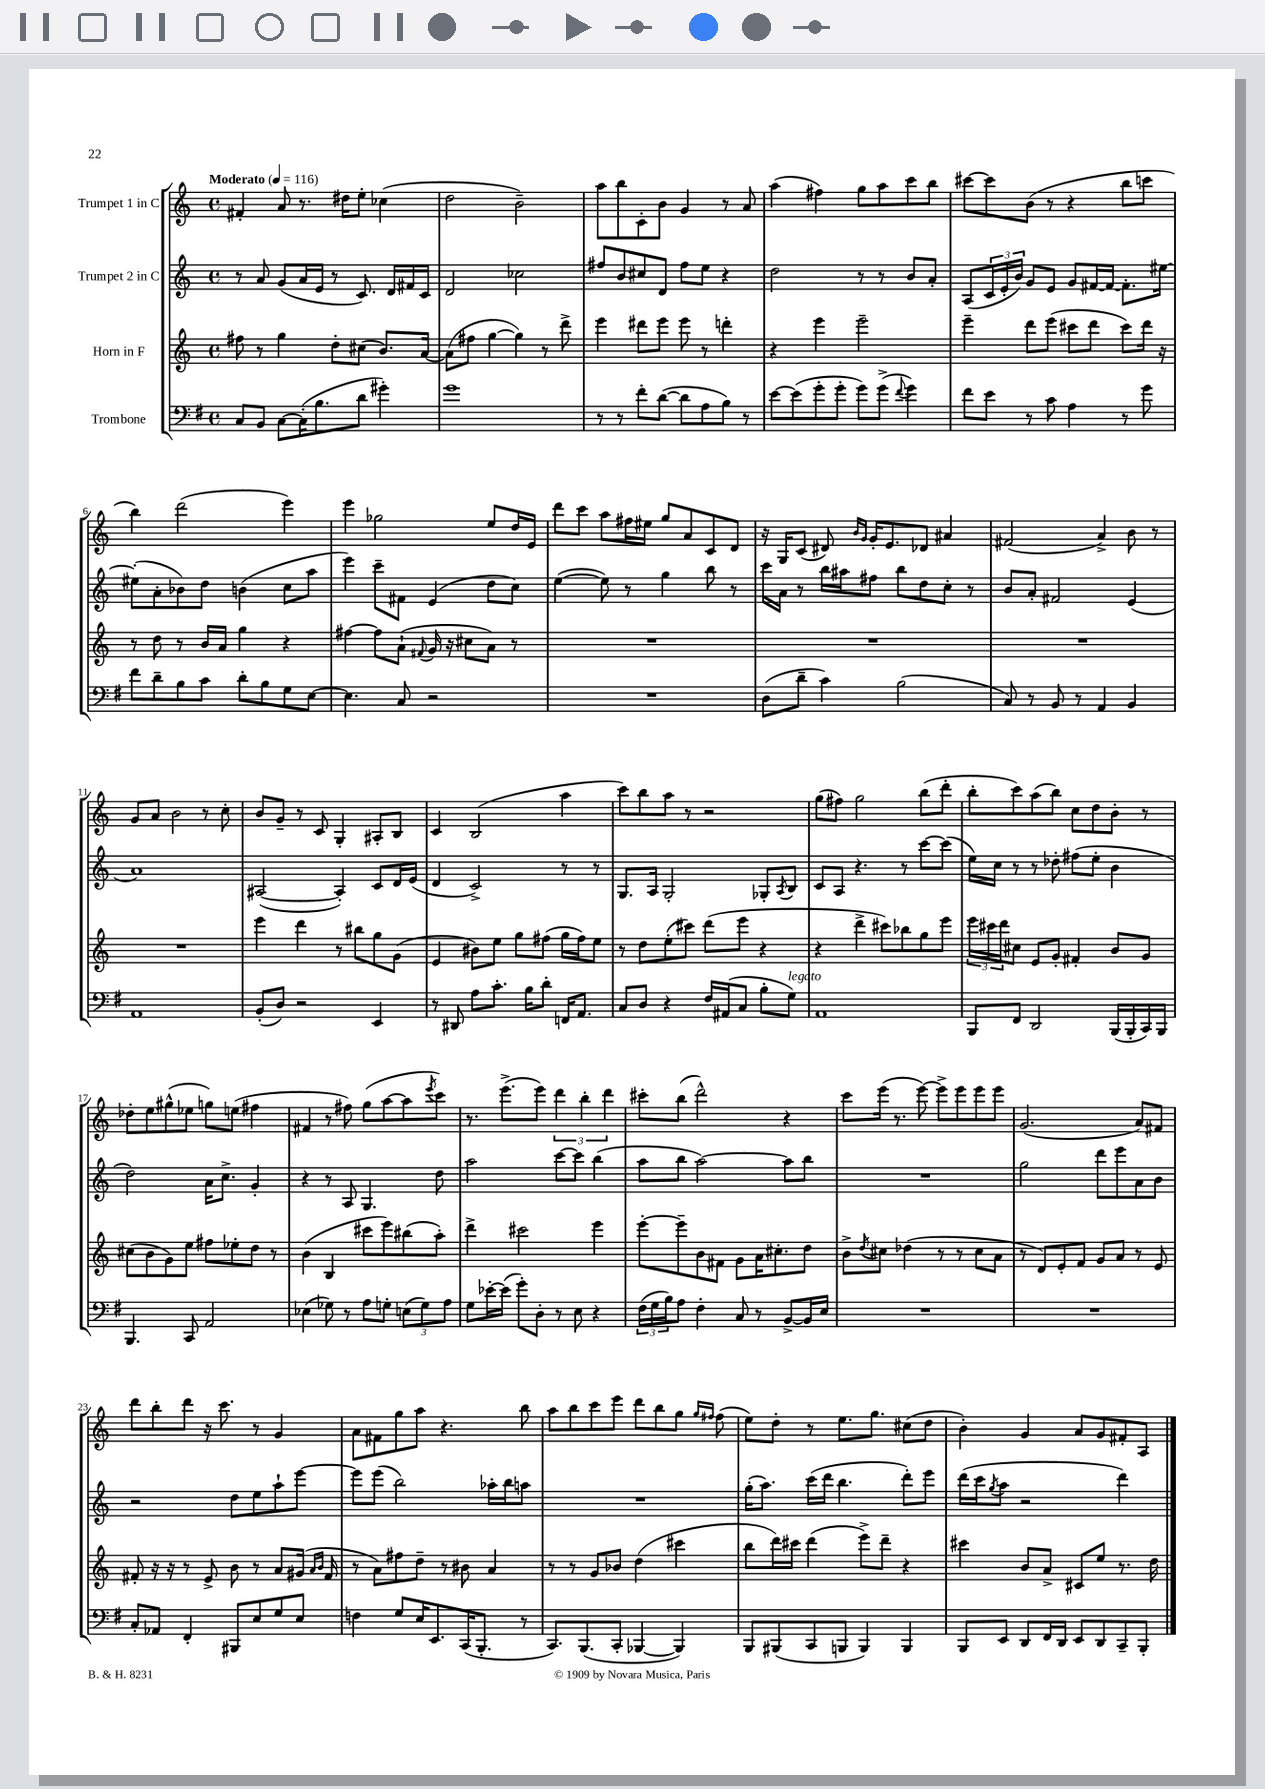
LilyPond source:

<<
\new StaffGroup <<
\new Staff = "s0" \with { instrumentName = "Trumpet 1 in C" } {
    \clef treble \key c \major \defaultTimeSignature \time 4/4 \tempo "Moderato" 4 = 116
    fis'4-. a'8 r8. dis''16 e''8-. ces''4( |
    d''2 b'2--) |
    a''8 b''8 c'8-. b'8 g'4 r8 a'8 |
    a''4( fis''4) g''8 a''8 c'''8 b''8 |
    cis'''8~ cis'''8 b'8( r8 r4 b''8 c'''8 |
    b''4) d'''2( e'''4) |
    e'''4 ges''2 e''8 d''16 e'16 |
    d'''8 c'''8 a''8 fis''16 eis''16 g''8 a'8 c'8 d'8 |
    r16 g16 c'8( dis'8) \grace { b'16 g'16 } g'16-. e'8. des'8 ais'4 |
    fis'2( a'4->) b'8 r8 |
    g'8 a'8 b'2 r8 c''8-. |
    b'8 g'8-- r8 c'8 g4-. ais8-. b8 |
    c'4 b2( a''4 |
    c'''8) b''8 a''8 r8 r2 |
    g''8( fis''8) g''2 b''8( d'''8-. |
    b''8-. c'''8) a''8( b''8) c''8 d''8 b'8-. r8 |
    des''8-. e''8 gis''8-^( ees''8 g''8) e''8( fis''4 |
    fis'4 r8 fis''8) g''8( a''8~ a''8 \acciaccatura { e'''8 } c'''8) |
    r8. e'''8.->( e'''8) \tuplet 3/2 { d'''4 b''4-. d'''4 } |
    cis'''8-. b''8( d'''2-^) r4 |
    c'''8 e'''16( r8. e'''8~) e'''8-> e'''8 e'''8 e'''8 |
    g'2.( a'8) fis'8 |
    d'''8 b''8-. d'''8 r16 c'''8. r8 g'4 |
    a'8 fis'8 g''8 a''8 r4. b''8 |
    a''8 b''8 c'''8 e'''8 d'''8 b''8 g''8 \grace { g''16 fis''16 } fis''8( |
    e''8) d''8-. r8 e''8. g''8. cis''8( d''8 |
    b'4-.) g'4 a'8 g'8 fis'8-. a8 \bar "|." |
}
\new Staff = "s1" \with { instrumentName = "Trumpet 2 in C" } {
    \clef treble \key c \major \defaultTimeSignature \time 4/4
    r8 a'8 g'8( a'16 e'16 r8 c'8.) d'16 fis'16 c'16 |
    d'2 ces''2 |
    fis''8 b'8 cis''8 d'8 fis''8 e''8 r4 |
    d''2 r8 r8 b'8 a'8-. |
    a8( \tuplet 3/2 { c'16 e'16-. b'16) } g'8 e'8 g'8 fis'16~ fis'16~ fis'8.-. eis''16~ |
    eis''8-.( a'8-. bes'8) d''8 b'4( c''8 a''8 |
    e'''4) c'''8-- fis'8 e'4( d''8 c''8) |
    e''4~( e''8) r8 g''4 b''8 r8 |
    c'''16 a'16 r8 b''16 ais''16 fis''8 b''8 d''8 c''8-. r8 |
    b'8 a'8-. fis'2 e'4( |
    a'1) |
    ais2~( ais4-.) c'8 d'16 e'16( |
    d'4 c'2->) r8 r8 |
    g8. a16 g2-. ges8-. \acciaccatura { a8 } b8 |
    c'8 a8 r4. r8 c'''8~ c'''8( |
    e''16) c''16 r8 r8 des''8-. fis''8( e''8-. b'4 |
    d''2) a'16 c''8.-> g'4-. |
    r4 r8 a8 g4. d''8 |
    a''2 c'''8~ c'''8 b''4( |
    a''8 b''8 a''2~) a''8 b''8 |
    R1 |
    g''2 d'''8 e'''8 a'8 b'8 |
    r2 d''8 e''8 a''8-! e'''8~ |
    e'''8 e'''8( b''2) aes''16-. b''16 a''8 |
    R1 |
    g''16-.( a''8.) c'''16( d'''16 b''4. d'''8-.) e'''8 |
    d'''16( c'''16 \acciaccatura { g''8 } a''8 r2 d'''4) \bar "|." |
}
\new Staff = "s2" \with { instrumentName = "Horn in F" } {
    \clef treble \key c \major \defaultTimeSignature \time 4/4
    fis''8 r8 g''4 d''8-. cis''8( b'8.) a'16~ |
    a'8( fis''8 g''4~ g''4) r8 d'''8-> |
    e'''4 dis'''8 e'''8 e'''8 r8 d'''4-. |
    r4 e'''4 e'''2-- |
    e'''4-- d'''8 e'''8( cis'''8 d'''8 cis'''8) d'''16 r16 |
    r8 d''8 r8 b'16 a'16 g''4 r4 |
    fis''4~ fis''8 a'8-!( \appoggiatura { fis'8 } g'16 r16 cis''8 a'8) r8 |
    R1 |
    R1 |
    R1 |
    R1 |
    e'''4 d'''4 r8 bis''8 g''8 g'8( |
    e'4 bis'8) e''8 g''8 fis''8( g''16 fis''16) e''8 |
    r8 d''8 e''8-.( cis'''8) d'''8( e'''8 r4 |
    r4 d'''4-> cis'''8) bes''8 g''8 e'''8 |
    \tuplet 3/2 { e'''16 cis'''16 d'''16 } cis''8 e'8 g'8-. fis'4-. b'8 g'8 |
    cis''8( b'8 g'8) e''8 fis''8 ees''8-. d''8 r8 |
    b'4( b4 cis'''8 e'''8) bis''8( a''8-.) |
    d'''4-> cis'''2 e'''4 |
    e'''8~-. e'''8-- b'8 fis'8 g'8 a'16 cis''8.-. d''8 |
    b'8-> \acciaccatura { d''8 } cis''8 des''4( r8 r8 cis''8 a'8 |
    r8 d'8) e'8-. f'8 g'8 a'8 r8 e'8 |
    fis'8-. r16 r16 r8 e'8-> b'8 r8 a'8 gis'16( \grace { a'16 b'16 } fis'16 |
    r8 a'8) fis''8 d''8-- r8 bis'8 a'4 |
    r8 r8 g'8 bes'8 d''4( cis'''4 |
    b''8 d'''16) cis'''16 d'''4( e'''8->) d'''8-- r4 |
    cis'''4 b'8 a'8-> cis'8 e''8 r8. d''16 \bar "|." |
}
\new Staff = "s3" \with { instrumentName = "Trombone" } {
    \clef bass \key g \major \defaultTimeSignature \time 4/4
    c8 b,8 c8~ c16-.( b8. d'8 gis'4-.) |
    g'1 |
    r8 r8 fis'8-. d'8~( d'8 a8 b8) r8 |
    e'8~ e'8( g'8-. g'8-. g'8) g'8->( \appoggiatura { fis'8 } g'4) |
    fis'8 e'8 r8 c'8 a4 r8 g'8 |
    fis'8 d'8-- b8 c'8 d'8-. b8 g8 e8~ |
    e4. c8 r2 |
    R1 |
    d8( d'8-- c'4) b2( |
    c8) r8 b,8 r8 a,4 b,4 |
    a,1 |
    b,8-.( d8) r2 e,4 |
    r8 dis,8 a8 c'8.-. b16 d'8-. f,16 a,8. |
    c8 d8 r4 fis16 ais,16( c8 b8-. g8^\markup { \italic "legato" }) |
    a,1 |
    b,,8 fis,8 d,2 b,,16( b,,16-. c,16) b,,16 |
    b,,4. c,8 a,2 |
    ees4( ges8) r8 a8 g8-. \tuplet 3/2 { e8( g8) a8 } |
    g8 ees'16~-. ees'16( g'8-.) d8-. r8 e8 r4 |
    \tuplet 3/2 { fis16( g16 b16) } a8 fis4-. c8 r8 b,8~-> b,16 e16 |
    R1 |
    R1 |
    c8-. aes,8 fis,4-. bis,,8 e8 g8 e8 |
    f4 g8 e16 e,8. c,16( b,,8.-. r8 |
    c,8.) b,,8.( c,8-. bes,,4~ bes,,4) |
    b,,8 bis,,8( c,8 b,,8 b,,4) b,,4 |
    b,,8 e,8 d,8 fis,16 d,16 e,8 d,8 c,8-- b,,8-. \bar "|." |
}
>>
>>
